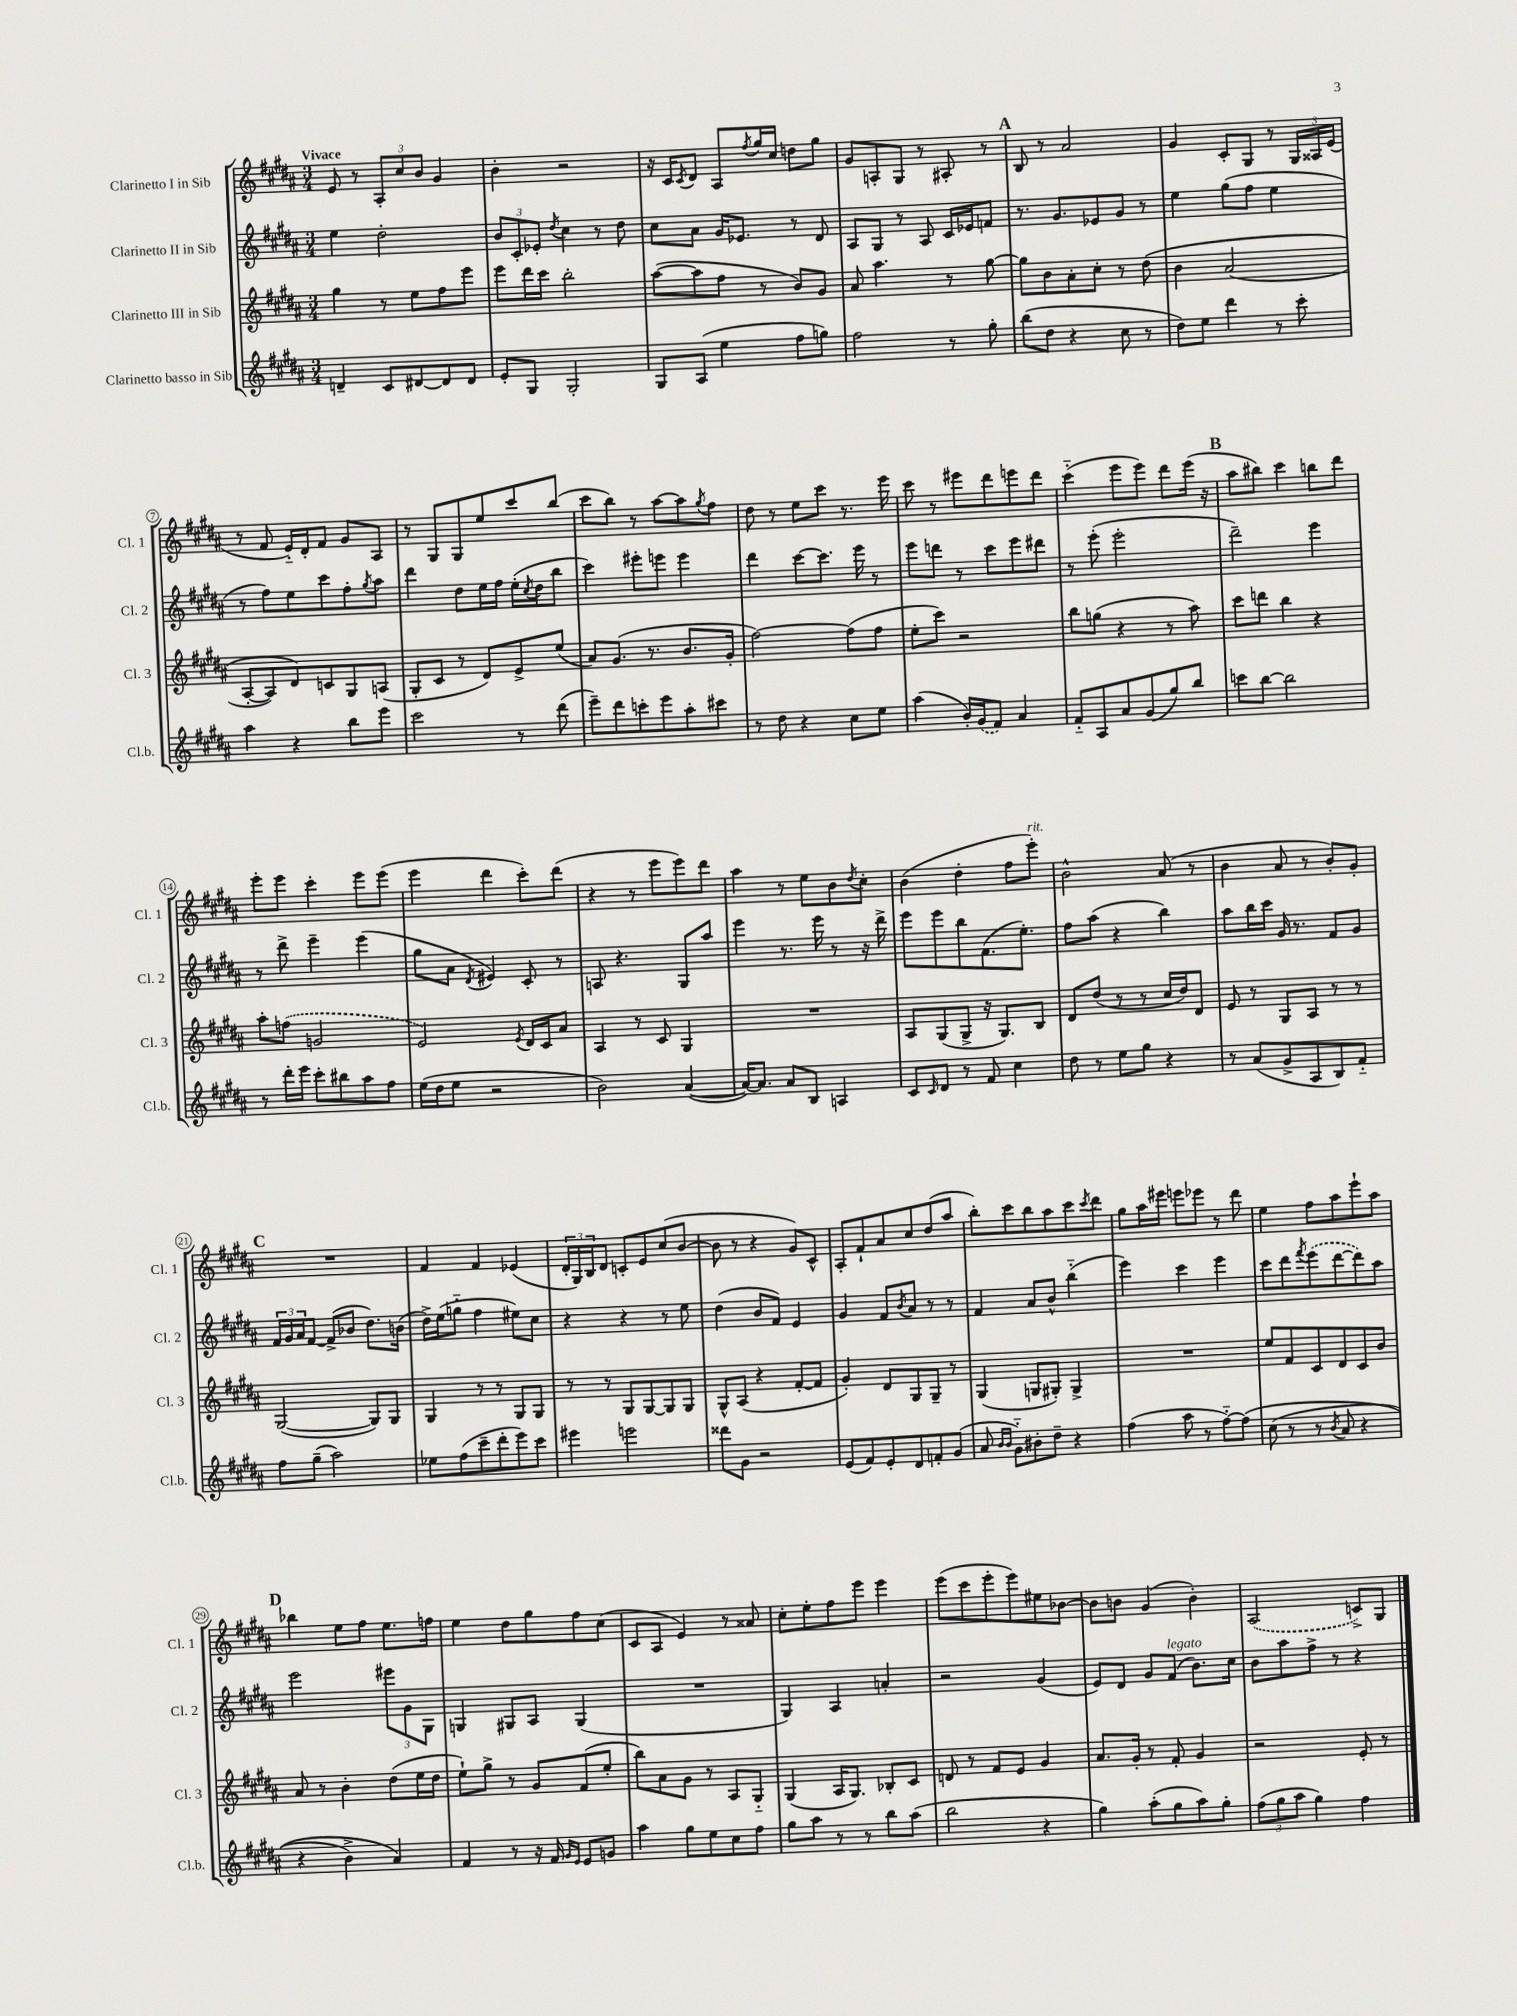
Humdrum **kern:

**kern	**kern	**kern	**kern
*part4	*part3	*part2	*part1
*staff4	*staff3	*staff2	*staff1
*I"Clarinetto basso in Sib	*I"Clarinetto III in Sib	*I"Clarinetto II in Sib	*I"Clarinetto I in Sib
*I'Cl.b.	*I'Cl. 3	*I'Cl. 2	*I'Cl. 1
*clefG2	*clefG2	*clefG2	*clefG2
*k[f#c#g#d#a#]	*k[f#c#g#d#a#]	*k[f#c#g#d#a#]	*k[f#c#g#d#a#]
*M3/4	*M3/4	*M3/4	*M3/4
=1	=1	=1	=1
!	!	!	!LO:TX:a:B:t=Vivace
4dn~/	4gg#\	4ee\	8e/
.	.	.	8r
8c#/L	8r	2dd#'\	12A#'/L
.	.	.	12cc#/
[8d#X/	8ee\L	.	.
.	.	.	12b/J
8d#/]	8ff#\	.	4g#/
8d#/J	8eee\J	.	.
=2	=2	=2	=2
8e'/L	8eee\L	12b/L	4b'\
.	.	12c#'/	.
8G#/J	16ddd#\L	.	.
.	.	12e-X'/J	.
.	16ccc#\JJ	.	.
.	.	8qdd#/	.
2G#'/	2bb'\	4cc#\	2r
.	.	8r	.
.	.	8dd#\	.
=3	=3	=3	=3
8G#/L	([8aa#\L	8cc#\L	16r
.	.	.	16c#/KL
.	.	.	8qc#/
(8A#/J	8aa#\]	8a#\J	8d#/J
4ee\	8ff#\J	16g#/KL	8A#/L
.	.	8.e-X/J	.
.	.	.	8qff#/
.	8r	.	16gg#/L
.	.	.	16cc#/JJ
8ff#\L	8b/L)	8r	8ddn\L
8ggn\J)	8g#/J	8d#/	8gg#\J
=4	=4	=4	=4
2ff#\	8a#/	8A#/L	8g#/L
.	4.aa#\	8G#/J	8An'/
.	.	8r	8G#/J
.	.	8A#/	8r
8r	8r	16c#/LL	8A#X'/
.	.	16e-X/J	.
8gg#'\	[8gg#\	8fn/J	8r
!!LO:REH:place=s1:t=A
=5	=5	=5	=5
(8bb\L	8gg#\L]	8.r	8B/
8dd#\J	8b\	.	8r
.	.	8.g#/L	.
4r	8a#'\	.	2a#/
.	8cc#'\J	8e-X/	.
8cc#\	8r	8g#/J	.
8r	(8dd#\	8r	.
=6	=6	=6	=6
8dd#\L)	4b\	4ee\	4g#/
8ee\J	.	.	.
4ddd#\	(2a#/	(8gg#\L	8c#'/L
.	.	8ff#\J	8G#/J
8r	.	4ee\	8r
8ccc#'\	.	.	24G#/LL
.	.	.	24A##X/
.	.	.	(24e/JJ
!!LO:LB:g=z
=7	=7	=7	=7
4aa#\	[8A#'/L	8r	8r
.	8A#/])	8ff#\L)	8f#/
4r	8d#/)	8ee\	16e/LL)
.	.	.	16d#'/J
.	8cn/	8ccc#\	8f#/J
8bb\L	8G#/	8ff#'\	8g#/L
.	.	8qgg#/	.
8eee\J	(8An/J	8aa#\J	8A#/J
=8	=8	=8	=8
2ccc#\	8G#'/L	4ddd#\	8r
.	8c#/J	.	8G#/L
.	8r	8dd#\L	8G#/
.	8d#/L)	16ee\L	8ee/
.	.	16ff#\JJ	.
8r	8e^/	(16ee'\LL	8ccc#/
.	.	8qcc#/	.
.	.	16dd#\J	.
(8ddd#\	(8ee/J	8bb\J	(8bb/J
=9	=9	=9	=9
8eee~\L)	8a#/L)	4ccc#\)	8ccc#\L
8ddd#\	(8.g#/J	.	8bb\J)
8cccn'\	.	8eee#X'\L	8r
.	8.r	.	.
8eee\	.	8eeen\J	[8aa#\L
8aa#'\	8.b/L	4eee\	8aa#\]
.	.	.	8qgg#/
8ccc#X\J	.	.	8ff#\J
.	16g#'/Jk	.	.
=10	=10	=10	=10
8r	[2ff#\)	4ddd#\	8dd#\
8dd#\	.	.	8r
4r	.	[8ccc#\L	8ee\L
.	.	8.ccc#\J]	8ccc#\J
8cc#\L	(8ff#\L]	.	8.r
.	.	16eee\	.
8ee\J	8ff#\J	8r	.
.	.	.	16eee\
=11	=11	=11	=11
(4aa#\	8ee'\L	8eee\L	8ccc#\
.	8ccc#\J)	8dddn\J	8r
16b'/LL)	2r	8r	8eee#X\L
(16g#/J	.	.	.
8f#/J)	.	8ccc#\L	8ddd#\
4a#/	.	8eee\	8eeen\
.	.	8ddd#X\J	8ddd#\J
=12	=12	=12	=12
8f#/L	8bb\L	8r	(4ccc#\
8A#/	(8ggn\J	(8eee'\	.
8a#/	4r	2eee'\	8eee\L
(8g#/	.	.	8eee\J)
8gg#/)	8r	.	8ddd#\L
8bb/J	8aa#\)	.	(16eee\Jk
.	.	.	16r
!!LO:REH:place=s1:t=B
=13	=13	=13	=13
8cccn\L	8ccc#\L	2ddd#~\)	8aa#\L
[8bb\J	8dddn\J	.	8bb#X\J)
2bb\]	4bb\	.	4ccc#\
.	4r	4eee\	8bbn\L
.	.	.	8ddd#\J
!!LO:LB:g=z
=14	=14	=14	=14
8r	8aa#'\L	8r	8eee'\L
16ddd#'\LL	(8ffn\J	8ddd#^\	8eee\J
16eee\JJ	.	.	.
8ccc#'\L	2gn/	4eee~\	4ccc#'\
8bb#X\	.	.	.
8aa#\	.	(4eee\	8eee\L
8ff#\J	.	.	(8eee\J
=15	=15	=15	=15
(16ee\LL	2e/)	8gg#\L	4eee\
16dd#\J	.	.	.
8ee\J	.	8a#\J	.
.	.	8qd#/	.
2r	.	4e#X/)	4ddd#\
.	8qe/	.	.
.	16d#/LL	8c#'/	8ccc#'\L)
.	16c#/J	.	.
.	8a#/J	8r	(8ddd#\J
=16	=16	=16	=16
2b\)	4A#/	8An/	4r
.	.	4.r	.
.	8r	.	8r
.	8c#/	.	8eee\L
([4a#/	4G#/	8G#/L	8eee\)
.	.	8aa#/J	8ddd#\J
=17	=17	=17	=17
16a#/KL_)	2.r	4eee\	4aa#\
8.a#/J]	.	.	.
8a#/L	.	8.r	8r
8B/J	.	.	8ee\L
.	.	16eee\	.
4An/	.	8r	8b\
.	.	.	8qdd#/
.	.	16r	8cc#'\J
.	.	16ddd#^\	.
=18	=18	=18	=18
8c#/L	8A#/L	8eee\L	(4b\
16qqc#/	.	.	.
8d#/J	(8G#/	8eee\	.
8r	8G#^/J	8bb\	4dd#'\
8f#/	16r	(8.f#\	.
.	8.G#/L)	.	.
4cc#\	.	.	8ff#\L
.	.	8.ee'\J)	.
!	!	!	!LO:TX:a:i:t=rit.
.	8B/J	.	8eee'\J)
=19	=19	=19	=19
8dd#\	8d#/L	8ff#\L	2b^^\
8r	(8dd#/J	(8aa#\J	.
8ee\L	8r	4r	.
8gg#\J	8r	.	.
4r	16cc#/LL	4bb\)	(8a#/
.	16dd#/J)	.	.
.	8d#/J	.	8r
=20	=20	=20	=20
8r	8e/	8aa#\L	4b\
(8a#/L	8r	16bb\L	.
.	.	16ccc#\JJ	.
8g#^/	8G#/L	16g#/	8a#/
.	.	8.r	.
8A#/	8A#/J	.	8r
8B/)	8r	8f#/L	8b'/L)
8f#/J	8r	8g#/J	8g#'/J
!!LO:LB:g=z
!!LO:REH:place=s1:t=C
=21	=21	=21	=21
8ff#\L	([2G#/	24f#/LL	2.r
.	.	24g#/	.
.	.	24a#/J	.
(8gg#~\J	.	[8f#/J	.
2aa#\)	.	(8f#^/L]	.
.	.	8b-X/J	.
.	8G#/L])	8.dd#\L)	.
.	8G#/J	.	.
.	.	(16bn\Jk	.
=22	=22	=22	=22
8ee-X\L	4G#/	16dd#^\LL)	4f#/
.	.	(16ee\J	.
(8ff#\	.	8ggn\J	.
8ccc#~\	8r	4ff#\	4f#/
8ddd#'\	8r	.	.
8eee\)	8G#/L	8ee#X\L)	(4e-X/
8ccc#\J	8G#/J	8cc#\J	.
=23	=23	=23	=23
4eee#X\	8r	4r	24d#'/LL
.	.	.	24G#/)
.	.	.	24B/J
.	8r	.	8d#/J
2eeen\	8G#/L	4r	8cn'/L
.	[8G#/	.	8e/
.	8G#/]	8r	(8cc#/
.	8G#/J	8ee\	[8b/J
=24	=24	=24	=24
8ddd##X\L	8G#^^/L	(4dd#\	8b\]
8g#\J	(8A#/J	.	8r
2r	4r	8b/L	4r
.	.	8f#/J)	.
.	[8f#'/L	4e/	8g#/L)
.	8f#/J]	.	8c#^^/J
=25	=25	=25	=25
(8e/L	4g#'/)	4g#/	8A#'/L
8f#/)	.	.	8f#`/
8e'/	8d#/L	8f#/L	8a#/
.	.	8qb/	.
8d#/	8G#/	8a#/J	8cc#/
8fn'/	8G#~/J	8r	(8dd#/
(8g#/J	8r	8r	8aa#/J
=26	=26	=26	=26
8a#/	(4G#/	4f#/	8bb'\L)
16qqb/LL	.	.	.
16qqb/JJ	.	.	.
8g#\L)	.	.	8ccc#\
8b#X'\	8Gn/L	8a#/L	8bb\
8dd#~\J	8G#X'/J)	8b^^/J	8aa#\
4r	4G#^/	(4bb\	8ccc#\
.	.	.	8qccc#/
.	.	.	8ddd#\J
=27	=27	=27	=27
(4ff#\	2.r	4eee\)	8gg#\L
.	.	.	16aa#\L
.	.	.	16eee#X\JJ
8aa#\	.	4ccc#\	8eeen\L
8r	.	.	8eee-X\J
[8ff#\L)	.	4eee\	8r
(8ff#\J]	.	.	8ddd#\
=28	=28	=28	=28
(8cc#\	8ee/L	8ccc#\L	4ee\
8r	8f#/	8ddd#\	.
.	.	8qfff#/	.
8r	8c#/	(8eee\	8ff#\L
8qb/	.	.	.
8a#/	8d#/	[8ddd#\	8aa#\
4r	8c#/	8ddd#\])	8eee`\
.	8b/J	8aa#\J	8aa#\J
!!LO:LB:g=z
!!LO:REH:place=s1:t=D
=29	=29	=29	=29
4r	8a#/	2eee\	4bb-X\
.	8r	.	.
4b^\)	4b'\	.	8ee\L
.	.	.	8ff#\J
4a#/)	(8dd#\L	12eee#X\L	8.ee\L
.	.	12g#\	.
.	16ee\L	.	.
.	.	12G#\J	.
.	16dd#\JJ	.	16ffn\Jk
=30	=30	=30	=30
4f#/	8ee`\L)	4Gn/	4ee\
.	8gg#^\J	.	.
8r	8r	8G#X/L	8dd#\L
16r	8g#/L	8A#/J	8gg#\
16f#/	.	.	.
16qqg#/LL	.	.	.
16qqe/JJ	.	.	.
8e/L	(8f#/	(4G#/	8ff#\
8gn/J	8ee'/J	.	(8cc#\J
=31	=31	=31	=31
4aa#\	8bb\L)	2.r	8c#/L
.	8a#\	.	8A#/J
8gg#\L	8g#\J	.	4e/)
8ee\	8r	.	.
8cc#\	8A#/L	.	8r
8ff#\J	8G#/J	.	8a##X/
=32	=32	=32	=32
8gg#\L	(4G#/	4G#/)	8cc#'\L
8aa#\J	.	.	8ee'\
8r	16A#/KL	4A#/	8ff#\
.	8.G#/J)	.	.
8r	.	.	8eee\J
8bb\L	8B-X'/L	4an'/	4eee\
(8aa#\J	8c#/J	.	.
=33	=33	=33	=33
2bb\	8dn/	2r	(8eee\L
.	8r	.	8ccc#\
.	8f#/L	.	8eee'\
.	8e/J	.	8eee\)
4r	4g#/	(4g#/	8ee#X\
.	.	.	[8b-X\J
=34	=34	=34	=34
4gg#\)	8.a#/L	8e/L)	8b-\L]
.	.	8d#/J	8bn\J
.	16g#'/Jk	.	.
(8aa#'\L	8r	8g#/L	(4g#/
!	!	!LO:TX:a:i:t=legato	!
8gg#\	8f#'/	(8f#/J	.
8aa#\)	4g#/	8.b\L)	4b'\)
8gg#'\J	.	.	.
.	.	16cc#\Jk	.
=35	=35	=35	=35
(12ff#\L	2r	8b\L	(2A#/
12gg#\	.	.	.
.	.	8aa#\	.
12aa#\J	.	.	.
4gg#\)	.	8ff#^\J	.
.	.	8r	.
4ff#\	8e'/	4r	8cn^/L)
.	8r	.	8G#/J
==	==	==	==
*-	*-	*-	*-
